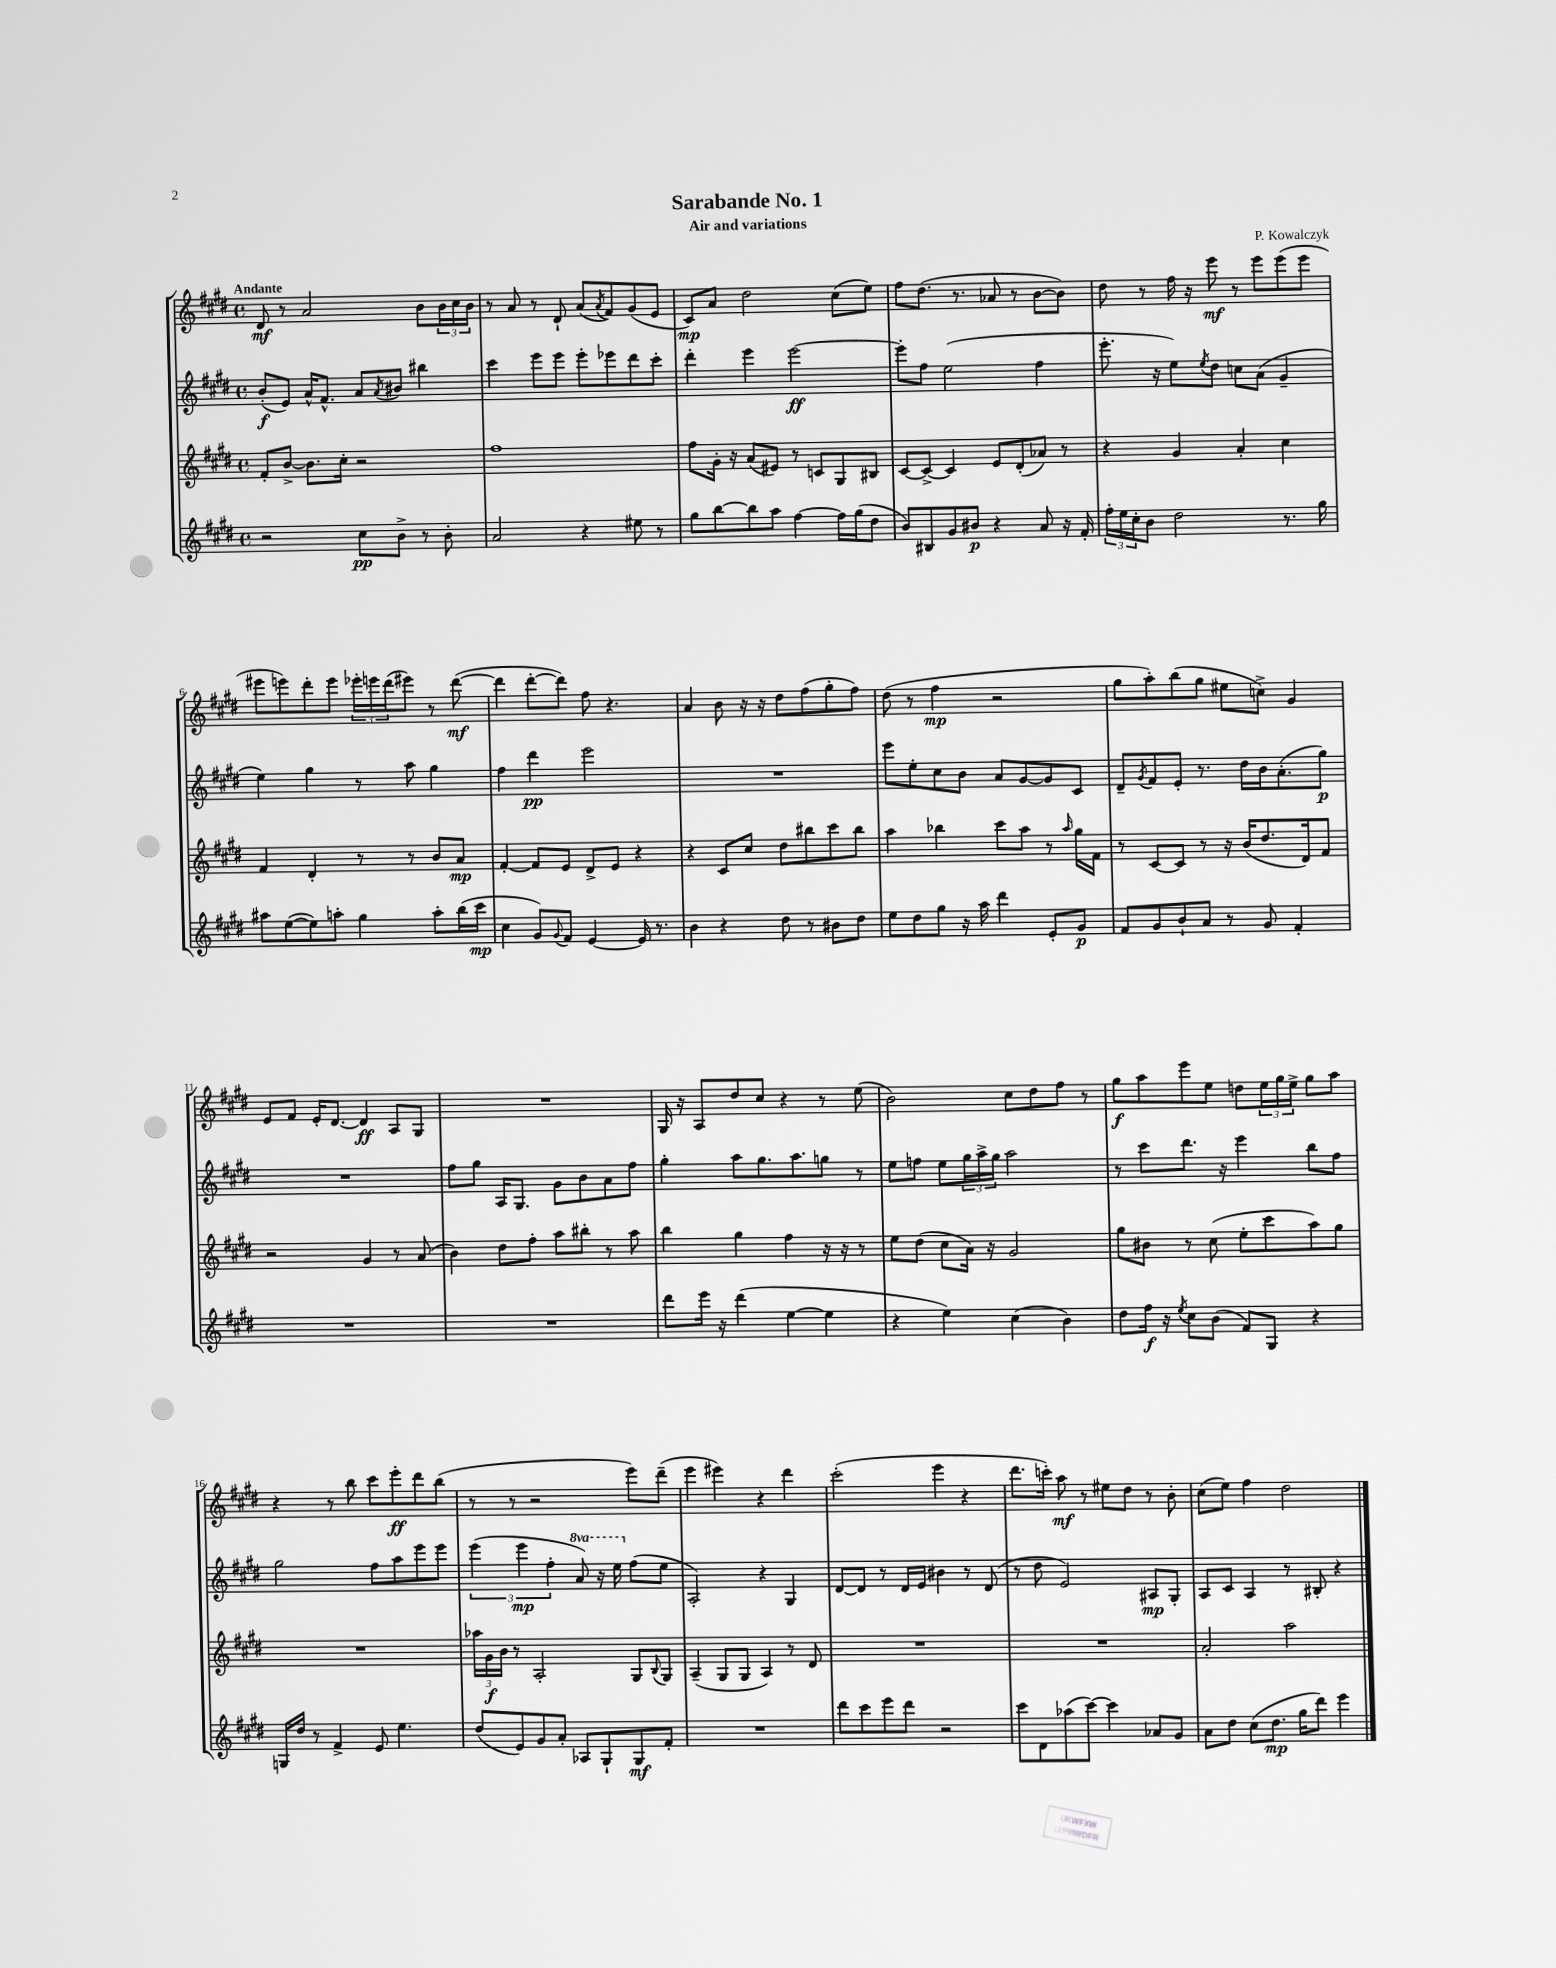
\header { title = "Sarabande No. 1" composer = "P. Kowalczyk" subtitle = "Air and variations" }
<<
\new StaffGroup <<
\new Staff = "s0" {
    \clef treble \key e \major \defaultTimeSignature \time 4/4 \tempo "Andante"
    dis'8\mf r8 a'2 b'8 \tuplet 3/2 { b'16 cis''16 b'16 } |
    r8 a'8 r8 dis'8-! a'8( \acciaccatura { a'8 } fis'8) gis'8( e'8 |
    cis'8\mp) a'8 dis''2 cis''8( e''8) |
    fis''8 dis''8.( r8. aes'8 r8 b'8~ b'8) |
    dis''8 r8 fis''16 r16 e'''8\mf r8 e'''8 e'''8( e'''8 |
    eis'''8 e'''8) dis'''8-. e'''8 \tuplet 3/2 { ees'''16-. e'''16 dis'''16( } eis'''8) r8 dis'''8~\mf( |
    dis'''4 dis'''8~-. dis'''8) fis''8 r4. |
    a'4 b'8 r16 r16 dis''8 fis''8( gis''8-. fis''8) |
    dis''8( r8 fis''4\mp r2 |
    gis''8 a''8-.) b''8( gis''8 eis''8 c''8->) gis'4 |
    e'8 fis'8 e'16-. dis'8.~ dis'4\ff a8 gis8 |
    R1 |
    gis16 r16 a8 dis''8 cis''8 r4 r8 e''8( |
    b'2) cis''8 dis''8 fis''8 r8 |
    gis''8\f a''8 e'''8 e''8 d''8 \tuplet 3/2 { e''16 gis''16 e''16-> } gis''8 a''8 |
    r4 r8 b''8 cis'''8 e'''8-.\ff dis'''8 b''8( |
    r8 r8 r2 e'''8) dis'''8--( |
    e'''4 eis'''4) r4 dis'''4 |
    cis'''2-.( e'''4 r4 |
    dis'''8. c'''16-.) a''8\mf r8 eis''8 dis''8 r8 b'8-. |
    cis''8( e''8) fis''4 dis''2 \bar "|." |
}
\new Staff = "s1" {
    \clef treble \key e \major \defaultTimeSignature \time 4/4 \set Staff.ottavationMarkups = #ottavation-simple-ordinals
    b'8-.\f( e'8) a'16-^ fis'8.-^ a'8 \acciaccatura { a'8 } bis'8 bis''4 |
    cis'''4 e'''8 e'''8 e'''8-. ees'''8 dis'''8 cis'''8-. |
    dis'''4-. e'''4 e'''2~\ff |
    e'''8-. fis''8 e''2( fis''4 |
    e'''8.-. r16 e''8) \acciaccatura { e''8 } dis''8 c''8 a'8( gis'4-- |
    e''4) gis''4 r8 a''8 gis''4 |
    fis''4 dis'''4\pp e'''2 |
    R1 |
    e'''8 e''8-. cis''8 b'8 a'8 gis'8~ gis'8 cis'8 |
    dis'8-- \acciaccatura { gis'8 } fis'8 e'8-. r8. dis''16 b'16 a'8.-.( gis''8\p) |
    R1 |
    fis''8 gis''8 a16 gis8. gis'8 b'8 a'8 fis''8 |
    gis''4-. a''8 gis''8. a''8. g''8 r8 |
    e''8 f''8 e''8 \tuplet 3/2 { gis''16 a''16-> gis''16 } a''2 |
    r8 cis'''8 dis'''8. r16 e'''4 b''8 fis''8 |
    gis''2 fis''8 a''8 e'''8 e'''8 |
    \tuplet 3/2 { e'''4( e'''4\mp fis''4-. } \ottava #1 a''8) r16 e'''16 \ottava #0 fis''8( e''8 |
    a2-.) r4 gis4 |
    dis'8~ dis'8 r8 dis'16 e'16 bis'4 r8 dis'8( |
    r8 dis''8 e'2) ais8\mp gis8-. |
    a8 cis'8 a4 r8 bis8-. r4 \bar "|." |
}
\new Staff = "s2" {
    \clef treble \key e \major \defaultTimeSignature \time 4/4
    fis'8-. b'8~-> b'8. cis''16-. r2 |
    fis''1 |
    fis''8 gis'16-. r16 a'8( eis'8) r8 c'8 gis8 bis8 |
    cis'8~ cis'8~-> cis'4 e'8 dis'8-.( aes'8) r8 |
    r4 gis'4 a'4-. cis''4 |
    fis'4 dis'4-. r8 r8 b'8 a'8\mp |
    fis'4~-. fis'8 e'8 dis'8-> e'8 r4 |
    r4 cis'8 cis''8 dis''8 bis''8 cis'''8 bis''8 |
    a''4 bes''4 cis'''8 a''8 r8 \grace { a''16 } gis''16 fis'16 |
    r8 cis'8~ cis'8 r8 r16 b'16( dis''8. dis'16) fis'8 |
    r2 gis'4 r8 a'8( |
    b'4) dis''8 fis''8-. a''8 bis''8-. r8 a''8 |
    b''4 gis''4 fis''4 r16 r16 r8 |
    e''8 dis''8( cis''8 a'16) r16 gis'2 |
    gis''8 bis'8 r8 cis''8( e''8-. cis'''8 a''8) gis''8 |
    R1 |
    \tuplet 3/2 { aes''16 gis'16\f b'16 } r8 a2-. gis8 \appoggiatura { b8 } gis8 |
    a4--( gis8 gis8 a4) r8 dis'8 |
    R1 |
    R1 |
    a'2-. a''2 \bar "|." |
}
\new Staff = "s3" {
    \clef treble \key e \major \defaultTimeSignature \time 4/4
    r2 cis''8\pp b'8-> r8 b'8-. |
    a'2 r4 eis''8 r8 |
    gis''8 b''8~ b''8 a''8 fis''4~ fis''16 gis''16( dis''8 |
    b'8) bis8 gis'8 bis'8\p r4 a'8 r16 fis'16-. |
    \tuplet 3/2 { fis''16-. e''16 cis''16-. } b'8 dis''2 r8. gis''16 |
    ais''8 e''8~( e''8) a''8-. gis''4 a''8-. b''16( cis'''16\mp |
    cis''4 gis'8) \appoggiatura { gis'8 } fis'8 e'4~ e'16 r8. |
    b'4 r4 dis''8 r8 bis'8 dis''8 |
    e''8 dis''8 gis''8 r16 a''16 dis'''4 e'8-. gis'8\p |
    fis'8 gis'8 b'8-! a'8 r8 gis'8 fis'4-. |
    R1 |
    R1 |
    dis'''8 e'''16 r16 dis'''4( e''4~ e''4 |
    r4 e''4) cis''4( b'4) |
    dis''8 fis''16\f r16 \acciaccatura { e''8 } cis''8 b'8( fis'8) gis8 r4 |
    g16 dis''16 r8 fis'4-> e'8 e''4. |
    dis''8( e'8) gis'8 a'8-. aes8 gis8-! gis8\mf fis'8-. |
    R1 |
    dis'''8 cis'''8 e'''8 dis'''8 r2 |
    cis'''8 dis'8 aes''8( cis'''8~) cis'''4 aes'8 gis'8 |
    a'8 dis''8 cis''8( dis''8.\mp gis''16 dis'''8) e'''4 \bar "|." |
}
>>
>>
